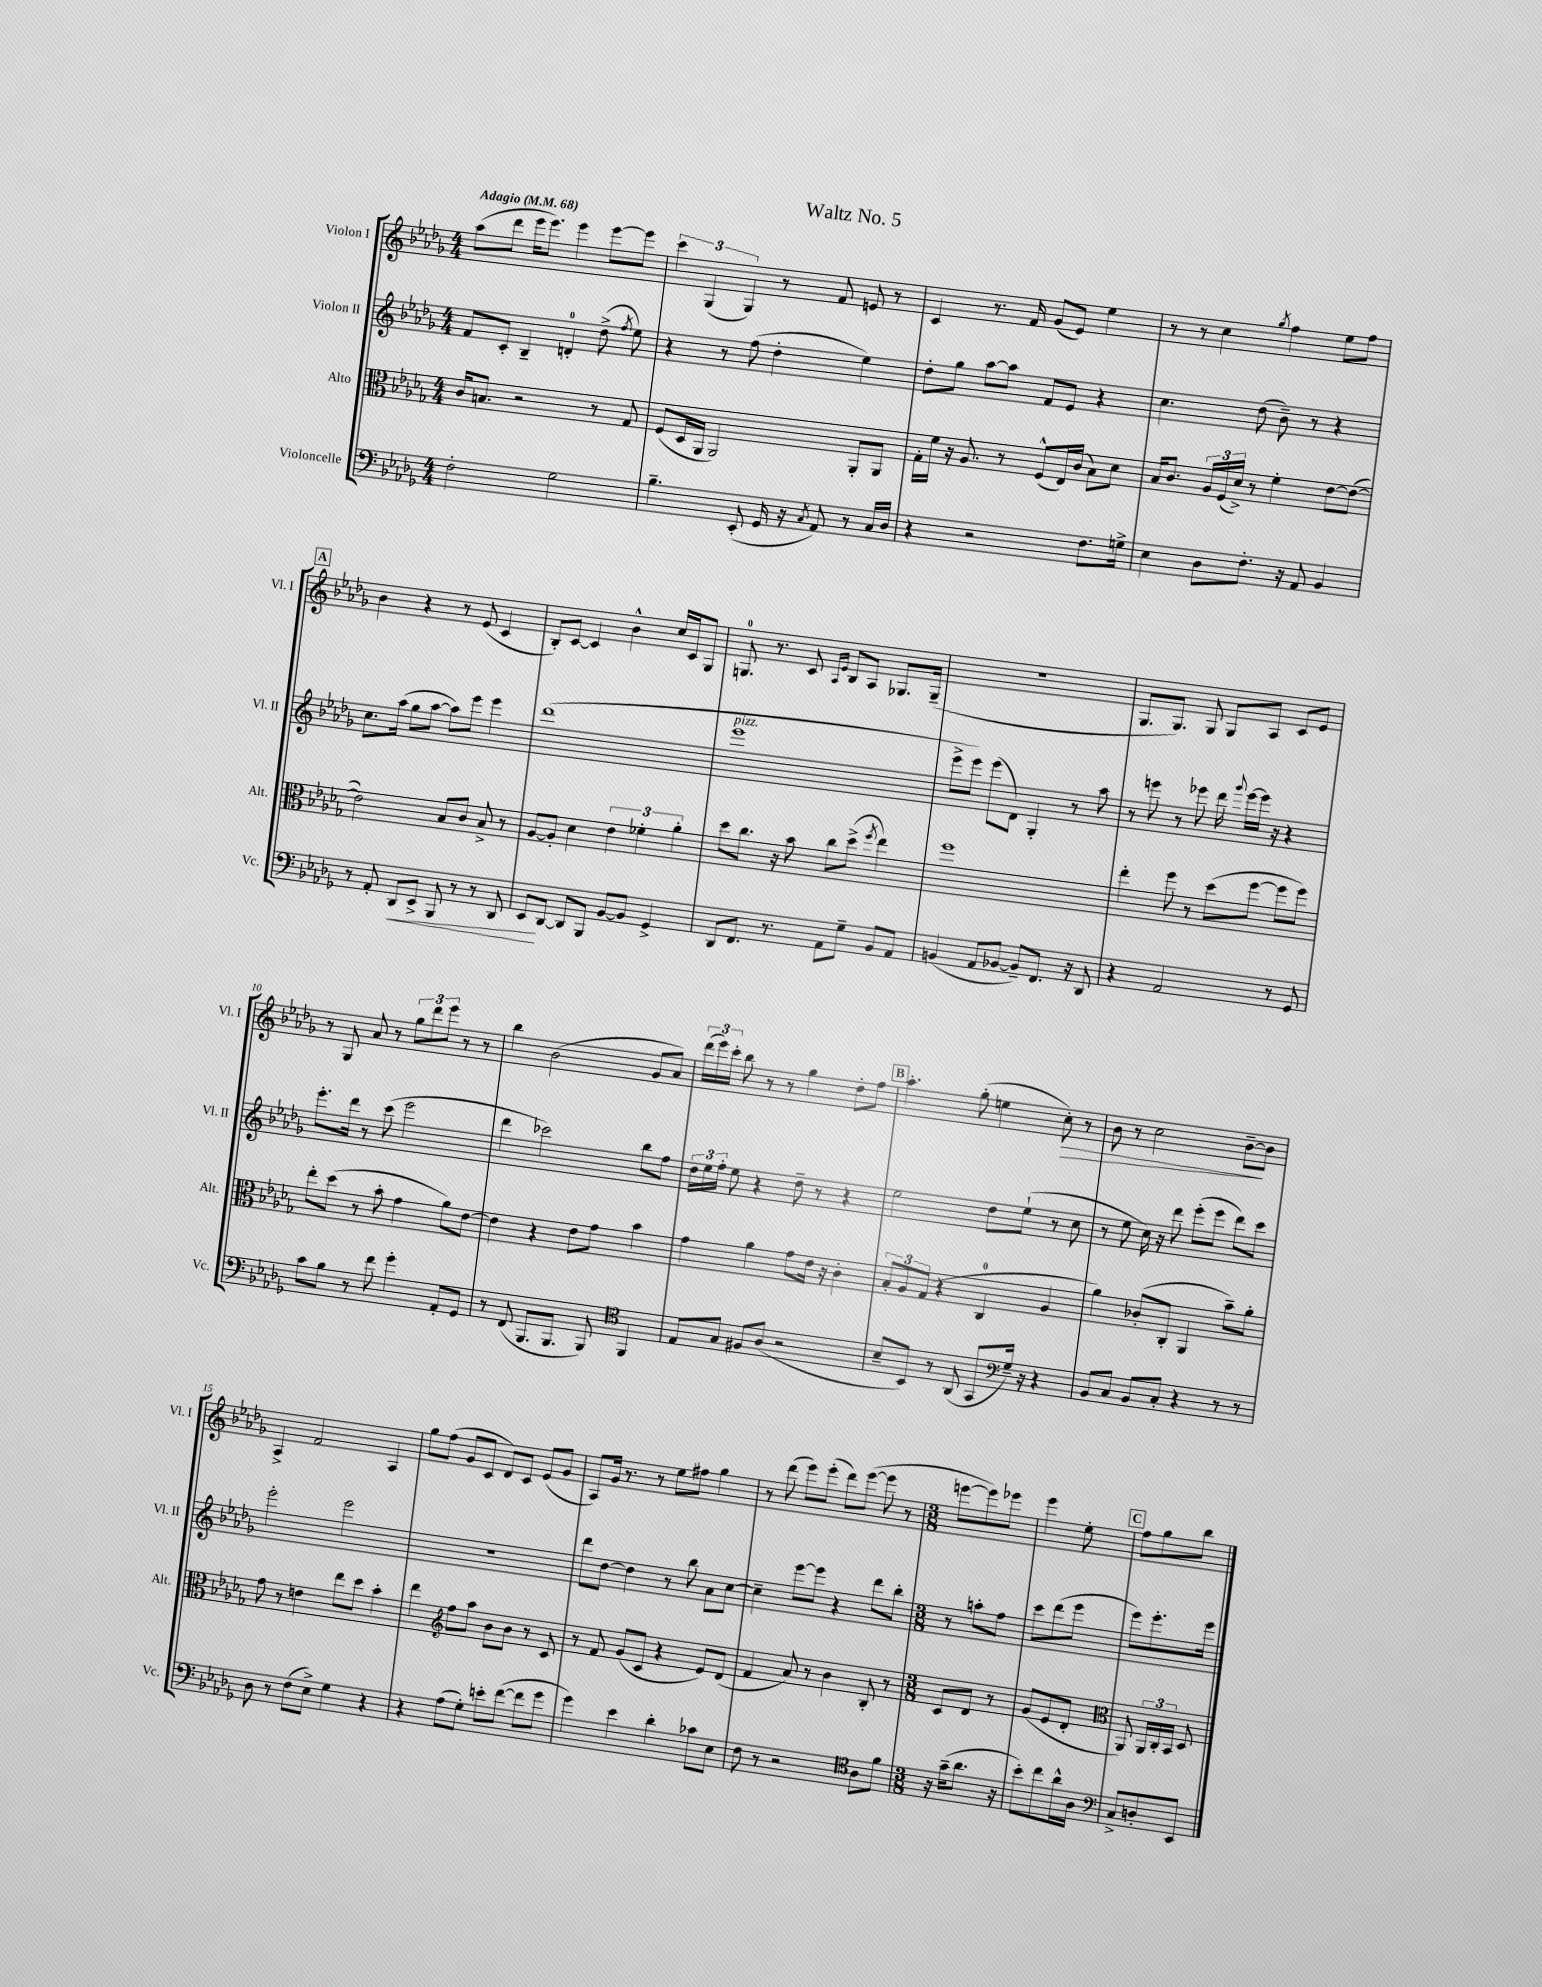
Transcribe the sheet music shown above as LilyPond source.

\header { title = "Waltz No. 5" }
<<
\new StaffGroup <<
\new Staff = "s0" \with { instrumentName = "Violon I" shortInstrumentName = "Vl. I" } {
    \clef treble \key des \major \numericTimeSignature \time 4/4 \tempo "Adagio" 4 = 68
    \autoBeamOff aes''8[( des'''8] ees'''16[ ees'''8.]) ees'''4 ees'''8[~ ees'''8] |
    \tuplet 3/2 { c'''4 ges4( ges4) } r8 f'8 e'8 r8 |
    c'4 r8. f'16 ges'8[( ees'8]) ees''4 |
    r8 r8 c''4 \acciaccatura { ges''8 } f''4 ees''8[ f''8] |
    \mark \markup { \box "A" } bes'4 r4 r8 ees'8( c'4 |
    bes8[-.) c'8]~ c'4 bes'4-^ c''16[ c'16 ges8] |
    g8.-0 r8. c'8 \grace { aes16[ ees'16] } bes8[ aes8] ges8.[ ges16]--( |
    R1 |
    ges8.[ ges8.]) ges8 ges8[ aes8] c'8[ ees'8] |
    r8 ges8 aes'8 r8 \tuplet 3/2 { ges''8[ des'''8 ees'''8] } r8 r8 |
    bes''4 bes'2( ges'8[ aes'8]) |
    \tuplet 3/2 { des'''16[( ees'''16) c'''16]-. } bes''8 r8 r8 ges''4 des''8[-. f''8] |
    \mark \markup { \box "B" } aes''4.-. ges''8-.( e''4 c''8-.\>) r8 |
    bes'8 r8 c''2 bes'8[~--\! bes'8] |
    aes4-> f'2 aes4 |
    ges''8[ f''8]( ges'8[ c'8] des'8[) c'8] ees'8[( ges'8] |
    aes8[) ges'16] r8. r8 ees''8[ fis''8] ges''4 |
    r8 des'''8( ees'''8[) ees'''8]-.( des'''8[) ees'''8]~( ees'''8 r8 |
    \numericTimeSignature \time 3/8 e'''8[~ e'''8) ees'''8] |
    ees'''4 ees''8-. |
    \mark \markup { \box "C" } f''8[ ges''8 bes''8] \bar "|." |
}
\new Staff = "s1" \with { instrumentName = "Violon II" shortInstrumentName = "Vl. II" } {
    \clef treble \key des \major \numericTimeSignature \time 4/4
    \autoBeamOff f'8[ c'8]-. bes4-- d'4-0-. des''8->( \acciaccatura { f''8 } ees''8) |
    r4 r8 f''8( des''4-. ees''4) |
    des''8[-. ges''8] aes''8[~ aes''8] f'8[ ees'8] r4 |
    c''4. des''8( bes'8--) r8 r4 |
    \mark \markup { \box "A" } c''8.[ aes''16]( ges''8[ aes''8]~ aes''8[) ees'''8] ees'''4 |
    des'''1( |
    ees'''1^\markup { \italic "pizz." } |
    ees'''8[-> ees'''8]) ees'''8[( des'8]) ges4-. r8 aes''8 |
    r8 e'''8 r8 ees'''8 des'''16 \appoggiatura { ges'''8 } ees'''16[~ ees'''16] r16 r4 |
    ees'''8.[-. des'''16] r8 c'''8( ees'''2 |
    des'''4 ces'''2) bes''8[ f''8] |
    \tuplet 3/2 { des''16[ ees''16 f''16]-. } ees''8 r4 des''8-- r8 r4 |
    \mark \markup { \box "B" } ees''2 des''8[ ees''8]-!( r8 c''8 |
    r8 ees''8 c''16) r16 des'''8 ees'''8[-.( ees'''8] des'''8[) c'''8] |
    ees'''2-. ees'''2 |
    R1 |
    des'''8[ des''8]~ des''4 r8 bes''8 aes'8[ c''8]~ |
    c''4-- ees'''8[~ ees'''8] r4 des'''8[ bes''8]-. |
    \numericTimeSignature \time 3/8 r8 a''8[-. f''8] |
    c'''8[ des'''8( ees'''8] |
    \mark \markup { \box "C" } ees'''8[) ees'''8.-. ees'''16] \bar "|." |
}
\new Staff = "s2" \with { instrumentName = "Alto" shortInstrumentName = "Alt." } {
    \clef alto \key des \major \numericTimeSignature \time 4/4
    \autoBeamOff c'16[ b8.] r2 r8 ges8 |
    f8[( des16 aes,16] aes,2) aes,8[-. aes,8] |
    ges16[-. f'16] r16 aes8. r8 f8[-^( ees16) c'16]( bes8[) des'8] |
    bes16[ c'8.] \tuplet 3/2 { aes16[ f16( des'16]->) } r8 f'4-. ees'8[~ ees'8]~( |
    \mark \markup { \box "A" } ees'2) bes8[ c'8] bes8-> r8 |
    aes8[~ aes8]-. des'4 \tuplet 3/2 { ees'4 fes'4-. aes'4-. } |
    des''8[ c''8.] r16 bes'8 c''8[ des''8]->( \acciaccatura { f''8 } ees''4) |
    f''1 |
    ees''4-. f''8 r8 des''8[( f''8]~ f''8[ f''8]) |
    ees''8[-. des''8]( r8 bes'8-. ges'4 aes'8[) ees'8]~ |
    ees'4 r4 ees'8[ ges'8] bes'4 |
    ges'4 aes'4 ges'8[ ees'16] r16 c'4-. |
    \mark \markup { \box "B" } \tuplet 3/2 { bes8[-. aes8 ges8]( } r4 c4-0 aes4 |
    aes'4) ces'8[-.( c8]-. aes,4 bes'8[--) aes'8]-. |
    ges'8 r8 e'4 ees''8[ des''8] bes'4-. |
    ees''4 \clef treble f''8[ aes''8] bes'8[ bes'8] r8 c'8 |
    r8 f'8 ges'8[( c'8] r4 ees'8[) des'8]( |
    f'4 aes'8) r8 bes'4 bes8-. r8 |
    \numericTimeSignature \time 3/8 c'8[ des'8] r8 |
    ges'8[( ees'8 des'8]-. |
    \mark \markup { \box "C" } \clef alto aes,8) \tuplet 3/2 { aes,16[ c16-. bes,16] } des8 \bar "|." |
}
\new Staff = "s3" \with { instrumentName = "Violoncelle" shortInstrumentName = "Vc." } {
    \clef bass \key des \major \numericTimeSignature \time 4/4
    \autoBeamOff f2-. ges2 |
    bes4.-- ees,8-.( ges,16 r16 \acciaccatura { c8 } aes,8) r8 c16[ des16] |
    r4 r2 f8.[ g16]-> |
    ees4 des8[ f8.]-. r16 aes,8 bes,4 |
    \mark \markup { \box "A" } r8 aes,8-. des,8[\< ees,8]-> bes,,8 r8 r8 des,8 |
    ees,8[\! des,8]~ des,8[ bes,,8] bes,8[~ bes,8] ges,4-> |
    des,8[ f,8.] r8. aes,8[ ges8]-- bes,8[ aes,8] |
    b,4( aes,8[ bes,8]~ bes,8[--) f,8.] r16 des,8 |
    r4 aes,2 r8 ges,8 |
    c'8[ bes8] r8 f'8 ges'4-. aes,8[-. ges,8] |
    r8 f,8( bes,,8.[ bes,,8.] bes,,8) \clef tenor f,4 |
    ees8[ ges8] fis8[ aes8]( r2 |
    \mark \markup { \box "B" } bes8[-- bes,8]) r8 aes,8( ges,8[ ges16]--) r16 r4 |
    \clef bass bes,8[ c8] bes,8[ c8]-. r4 r8 r8 |
    des8 r8 f8[( ees8]->) ges4 r4 |
    r4 aes8[( ges8]-.) e'8[-. f'8]~( f'8[ ges'8] |
    ges'4) ees'4 des'4-. ces'8[ ees8] |
    f8 r8 r2 aes8[ f'8] |
    \numericTimeSignature \time 3/8 \clef tenor r16 ges'16[--( aes'8.] r16 |
    bes'8[-.) c''8 aes'16-^ aes16] |
    \mark \markup { \box "C" } \clef bass c8[-> d8-. ees,8] \bar "|." |
}
>>
>>
